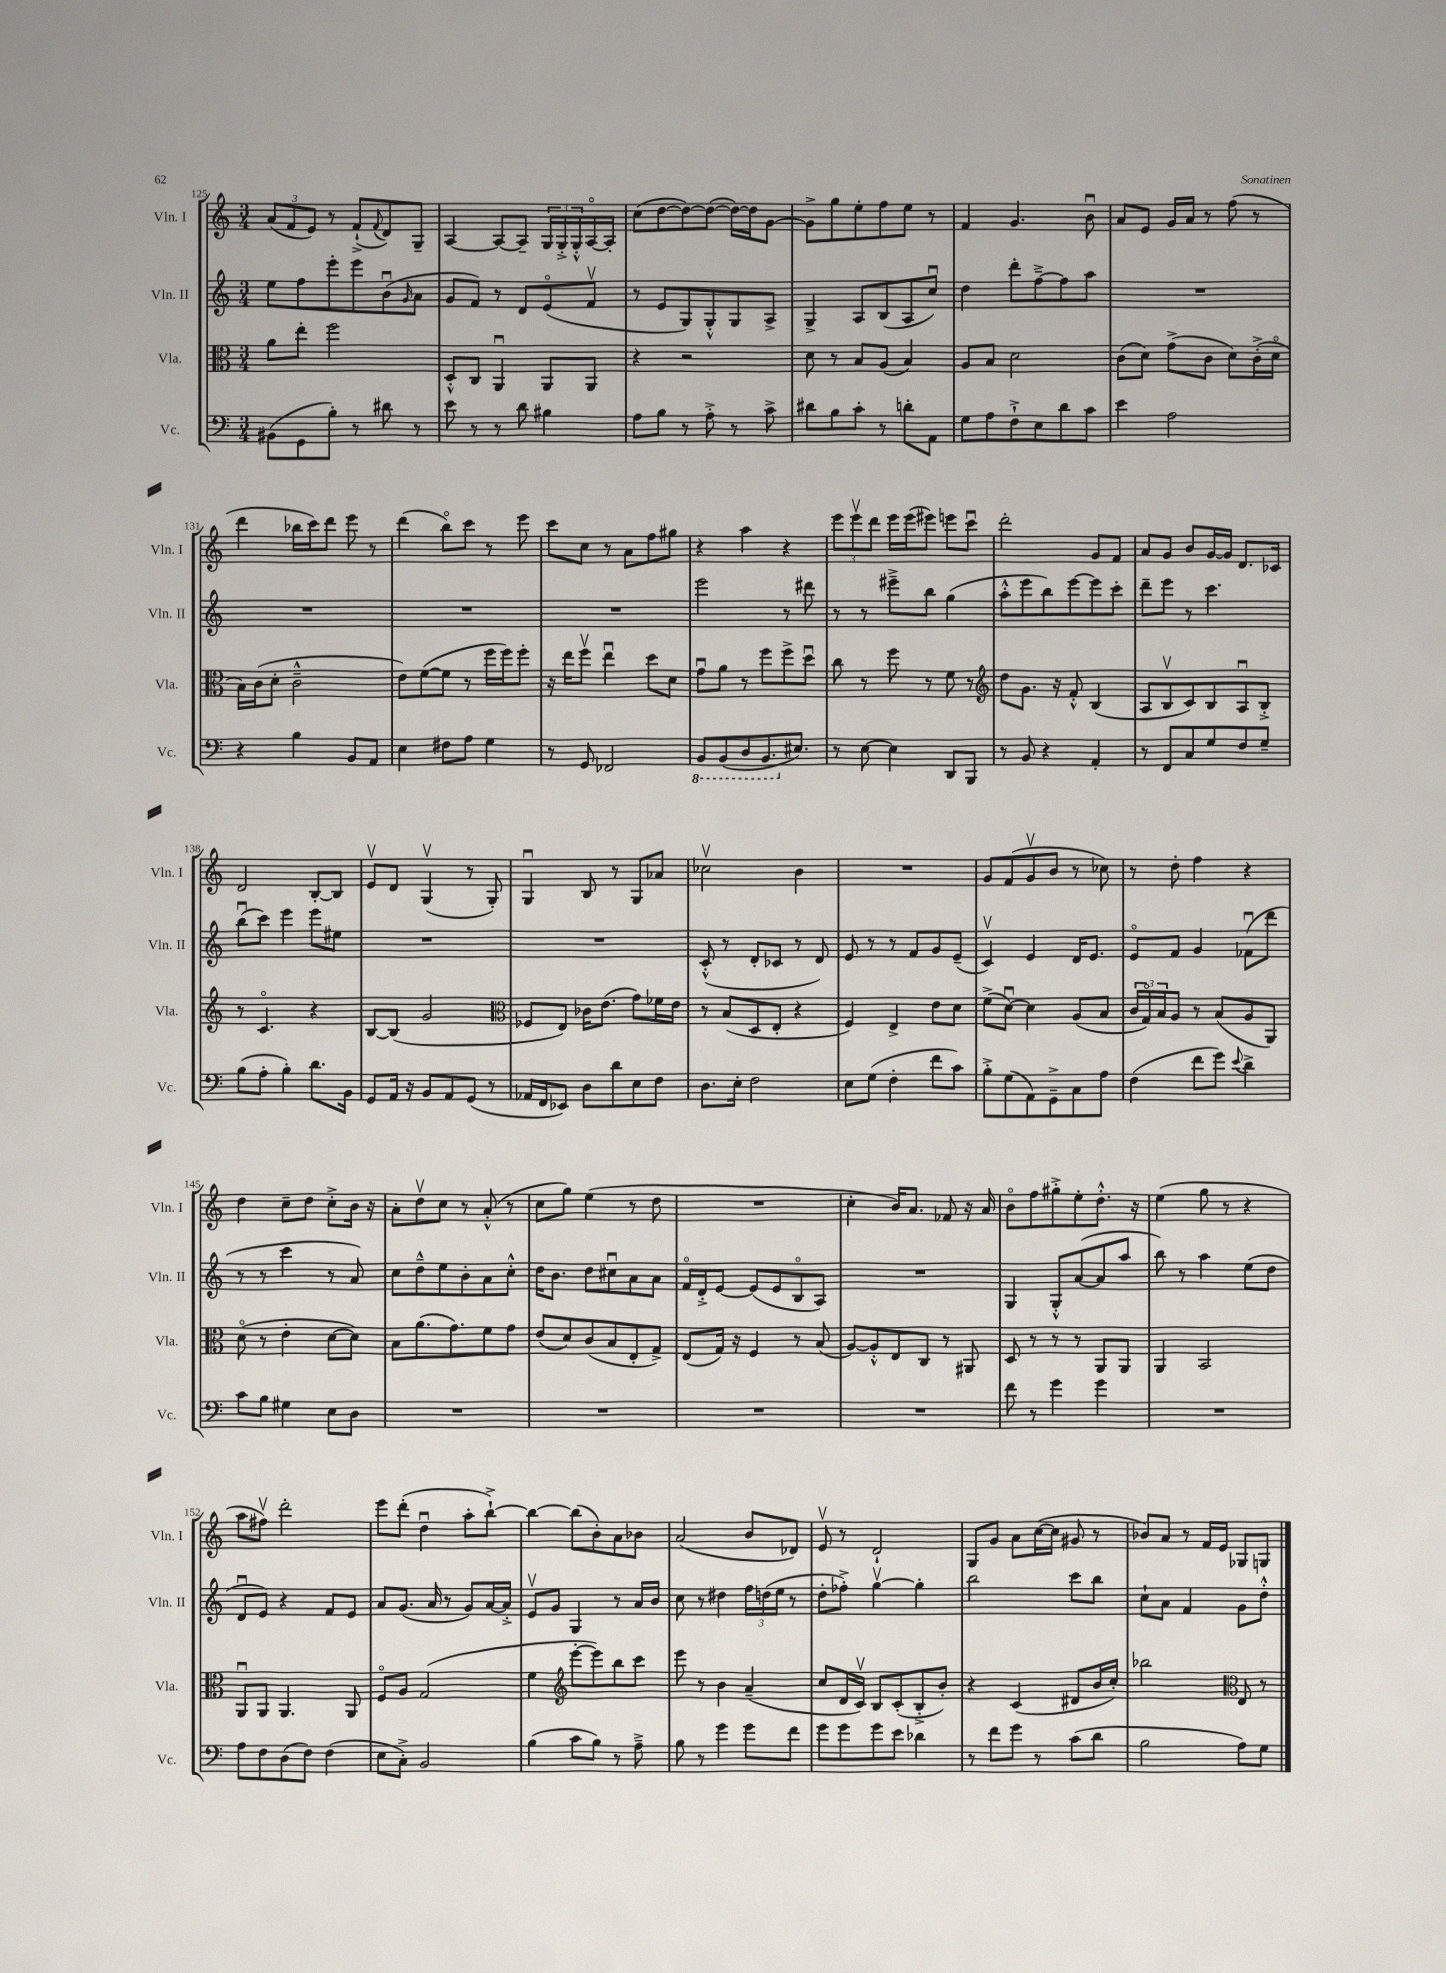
<<
\new StaffGroup <<
\new Staff = "s0" \with { instrumentName = "Vln. I" shortInstrumentName = "Vln. I" } {
    \clef treble \key c \major \numericTimeSignature \time 3/4
    \tuplet 3/2 { a'8( f'8 e'8) } r8 f'8-!->( \appoggiatura { f'8 } d'8) g8-- |
    a4~ a8~ a8-- \tuplet 3/2 { g16 g16-.-> g16-.-^ } a16~\flageolet a16-. |
    c''8( d''8~ d''8~) d''8~( d''16~) d''16 g'8~ |
    g'8-> g''8 e''8-. f''8 e''8 r8 |
    f'4 g'4. b'8\downbow |
    a'8 e'8 g'16 a'16 r8 f''8( r8 |
    d'''4 bes''16 c'''16) d'''8 e'''8 r8 |
    d'''4( b''8\flageolet) c'''8 r8 e'''8 |
    c'''8 c''8 r8 a'8 f''8 gis''8 |
    r4 a''4 r4 |
    \tuplet 3/2 { e'''8 e'''8\upbow d'''8 } e'''16 e'''16( eis'''8) e'''8 c'''8\downbow |
    d'''2-. g'8 f'8 |
    a'8 g'8 b'8 g'16~ g'16 d'8. ces'16 |
    d'2 b8~-. b8 |
    e'8\upbow d'8 g4\upbow( r8 g8-.) |
    g4\downbow b8 r8 g8 aes'8 |
    ces''2\upbow b'4 |
    R2. |
    g'8 f'8( g'8\upbow b'8 r8 ces''8) |
    r8 d''8-. f''4 r4 |
    d''4 c''8-- d''8 c''8-.-> b'16 r16 |
    a'8-. d''8\upbow c''8 r8 a'8-.-^( r8 |
    c''8 g''8) e''4( r8 d''8 |
    R2. |
    c''4-. b'16) a'8. fes'8 r16 a'16 |
    b'8\flageolet f''8 gis''8-.-> e''8-. d''8.-.-^ r16 |
    e''4( g''8 r8 r4 |
    a''8 fis''8\upbow) d'''2-. |
    e'''8 d'''8-.( d''4\downbow a''8-. b''8~-!->) |
    b''4~ b''8( b'8-.) a'8 bes'8 |
    a'2( b'8 des'8) |
    e'8\upbow r8 d'2-! |
    g8 g'8 a'8 c''16~( c''16 gis'8 r8 |
    bes'8) a'8 r8 f'16 e'16 ges8 g8 \bar "|." |
}
\new Staff = "s1" \with { instrumentName = "Vln. II" shortInstrumentName = "Vln. II" } {
    \clef treble \key c \major \numericTimeSignature \time 3/4
    e''8 f''8 e'''8-. e'''8 b'8\downbow( \grace { g'16 } a'8 |
    g'8 f'8) r8 d'8 e'8\flageolet( f'8\upbow |
    r8 e'8 g8) g8-.-^ g8 a8-> |
    g4-> a8 b8( a8 c''8\downbow) |
    d''4 d'''8-. f''8~---> f''8 a''8 |
    R2. |
    R2. |
    R2. |
    R2. |
    e'''2 r8 dis'''8 |
    r8 r8 eis'''8---> b''8 g''4( |
    a''8-.-^ e'''8 b''8) e'''8~ e'''8 c'''8-. |
    d'''8-- e'''8 r8 c'''4. |
    b''8\downbow( c'''8) e'''4 e'''8 eis''8 |
    R2. |
    R2. |
    c'8-.-^( r8 d'8-. ces'8 r8 d'8) |
    e'8 r8 r8 f'8 g'8 e'8--( |
    c'4\upbow) e'4 d'16 e'8. |
    e'8\flageolet f'8 g'4 fes'8\downbow( d'''8 |
    r8 r8 c'''4 r8 a'8) |
    c''8 d''8---^ e''8 b'8-. a'8 c''8-.-^ |
    d''16 b'8. d''8 cis''8\downbow a'8 a'8 |
    f'16\flageolet d'16-.-> e'8~ e'8( e'8 b8\flageolet a8) |
    R2. |
    g4 g8-.-^ a'8~( a'8 a''8 |
    b''8) r8 a''4 e''8( d''8 |
    d'8\downbow e'8) r4 f'8 e'8 |
    a'8 g'8.( a'16 r8 g'8) a'16~ a'16-.-> |
    e'8\upbow g'8 g4 r8 a'16 b'16 |
    c''8 r8 dis''4 \tuplet 3/2 { f''16 d''16( e''16 } r8 |
    d''8-. fes''8-.->) g''4~\upbow g''4-. |
    b''2 c'''8 b''8 |
    c''8-! a'8 f'4 g'8 d''8-.-^ \bar "|." |
}
\new Staff = "s2" \with { instrumentName = "Vla." shortInstrumentName = "Vla." } {
    \clef alto \key c \major \numericTimeSignature \time 3/4
    a'8 e''8-. f''2 |
    d8-.-^ c8 a,4\downbow a,8 a,8 |
    r4 r2 |
    d'8 r8 b8 a8( b4) |
    a8 b8 d'2 |
    c'8( d'8) g'8->( c'8 d'8) c'16-.->( d'16\flageolet |
    b16) c'16( d'8-. c'2---^ |
    e'8) f'8~( f'8 r8 f''16 f''16) f''8-. |
    r16 e''16 f''8\upbow e''4\downbow d''8 d'8 |
    g'8\downbow a'8 r8 f''8 f''8-> d''8\downbow |
    c''8 r8 f''8 r8 f'8 r8 |
    \clef treble d''8 g'8. r16 f'8-.-^ b4( |
    a8 b8\upbow c'8) b8 a8\downbow b8-.-> |
    r8 c'4.\flageolet r4 |
    b8~ b8( g'2 |
    \clef alto fes8 e8) ces'16 e'8.( g'8) fes'16 e'16 |
    r8 b8( d8 e8-. r4 |
    f4) e4-> e'8 d'8 |
    f'8->( d'8~\downbow) d'4 a8( b8 |
    \tuplet 3/2 { c'16 g16\flageolet) b16 } a8 r8 b8( a8 a,8) |
    d'8\flageolet( r8 e'4-. d'8~ d'8) |
    b8 a'8.( g'8.) f'8 g'8 |
    e'8( d'8) c'8( b8 e8-. g8->) |
    e8( g16) r16 f4 r8 b8( |
    a8~) a8-.-^ e8 c8 r8 ais,8 |
    d8 r8 r8 r8 a,8 a,8 |
    a,4 b,2 |
    a,8\downbow a,8 a,4. a,8 |
    f8\flageolet a8 g2( |
    f'4 \clef treble e'''8~-. e'''8) b''8 c'''8 |
    e'''8 r8 b'4 a'4--( |
    c''8 d'16 c'16\upbow) b8 c'8-.( b8-.-> b'8-.) |
    r4 c'4( dis'8 b'16 c''16-.) |
    bes''2 \clef alto e8 r8 \bar "|." |
}
\new Staff = "s3" \with { instrumentName = "Vc." shortInstrumentName = "Vc." } {
    \clef bass \key c \major \numericTimeSignature \time 3/4
    bis,8( g,8 b8-.) r8 dis'8 r8 |
    e'8 r8 r8 d'8 bis4 |
    a8 b8 r8 a8-.-> r8 c'8-> |
    dis'8 b8 c'8-. r8 d'8-. a,8 |
    g8 a8 f8-!-> e8 d'8 c'8 |
    e'4 a2 |
    r4 b4 b,8 a,8 |
    e4 fis8 a8 g4 |
    r8 g,8 fes,2 |
    \ottava #-1 b,,8 b,,8( d,8 b,,8. \ottava #0 eis8.) |
    r8 e8~ e4 d,8 b,,8 |
    r8 b,8 r4 a,4-. |
    r8 f,8 c8 g8 f8 g8-- |
    b8( a8-. b4-.) d'8. b,16 |
    g,8 a,16 r16 b,8 a,8 g,8( r8 |
    aes,16 f,16 ees,8) d8 d'8 e8 f8 |
    d8. e16-. f2 |
    e8 g8( f4-. f'8 c'8) |
    b8-.-> g8( a,8) g,8---> c8 a8 |
    f4( f'8 g'8) \appoggiatura { e'8 } d'4-> |
    c'8 b8 gis4 e8 d8 |
    R2. |
    R2. |
    R2. |
    R2. |
    f'8 r8 g'4 g'4 |
    R2. |
    a8 f8 d8( f8) f4( |
    e8 c8-.->) b,2 |
    b4( c'8 b8) r8 a8---> |
    b8 r8 g'4 g'8 f'8 |
    g'8 g'8 g'8 e'8 des'4 |
    r8 f'8 g'8 r8 c'8( d'8 |
    b2 a8) g8 \bar "|." |
}
>>
>>
\layout { \context { \Score currentBarNumber = #125 } }
